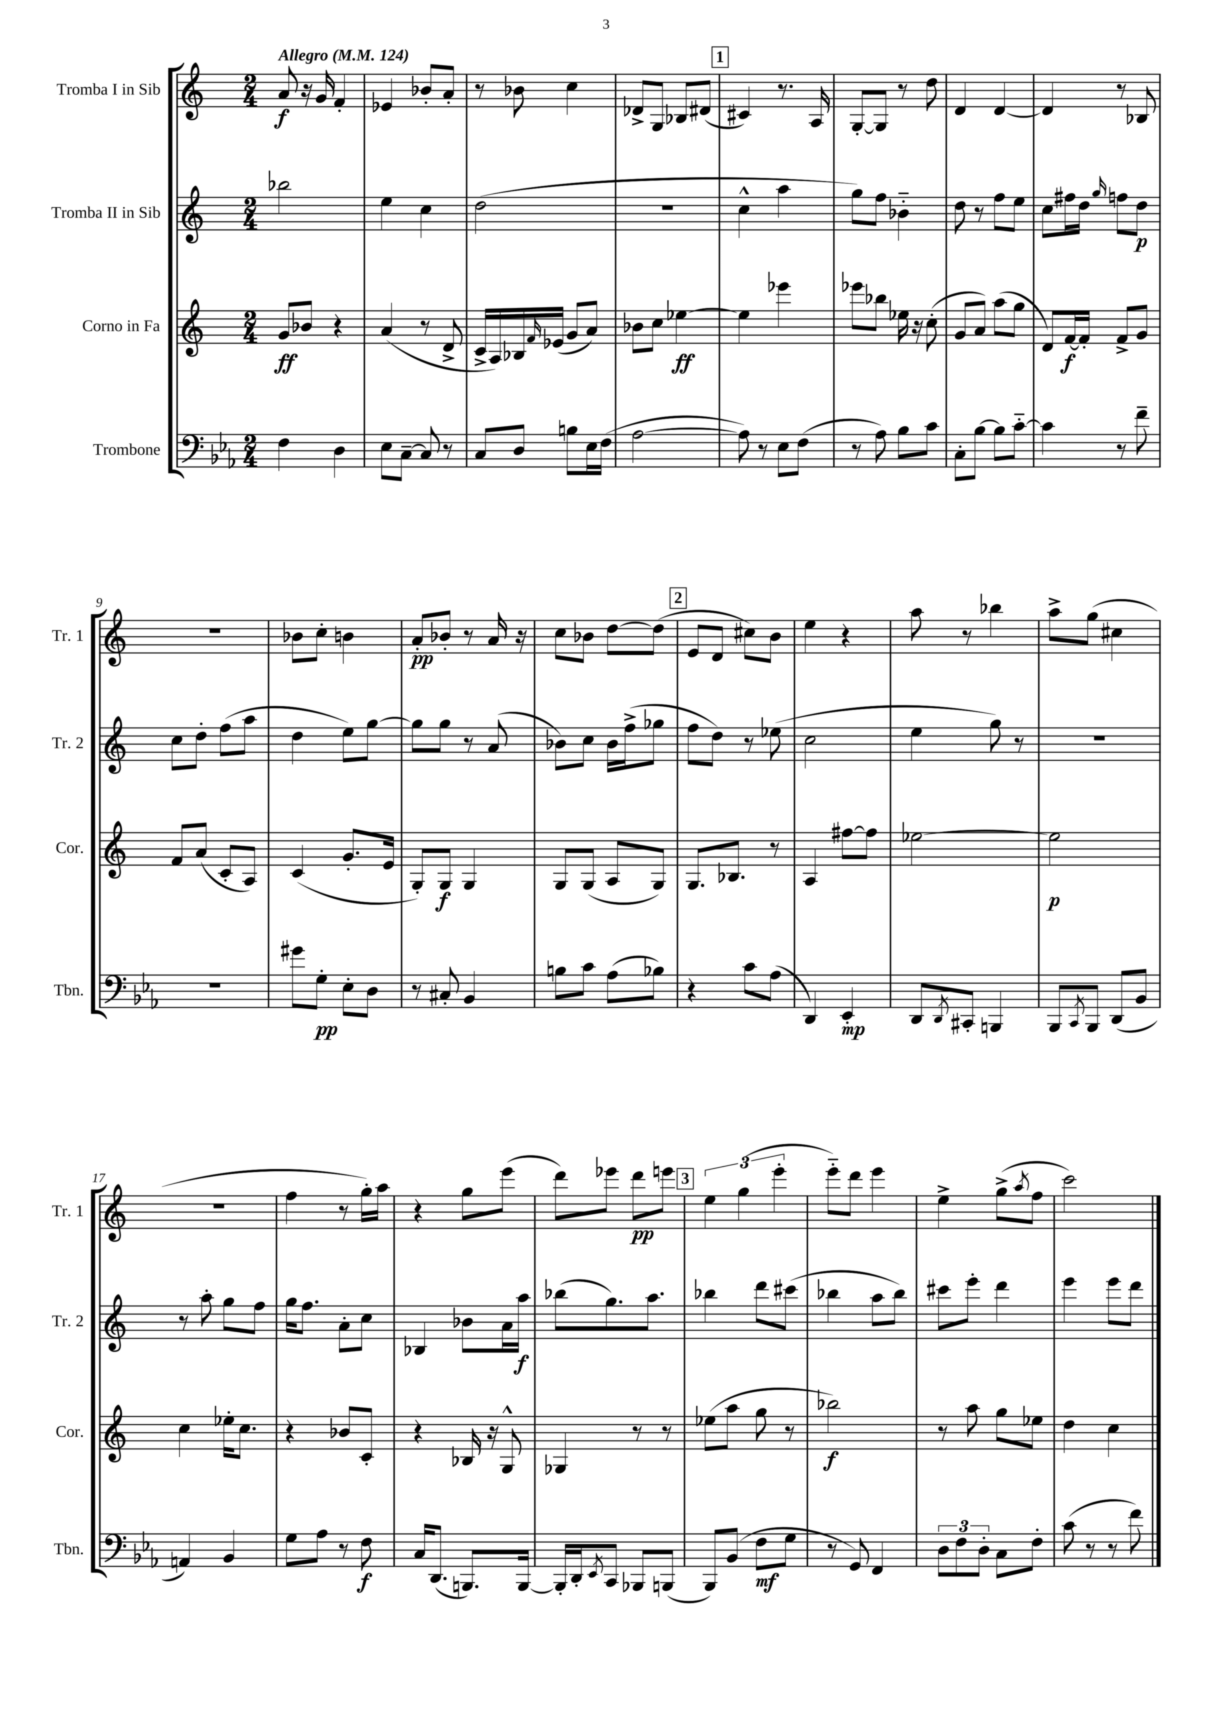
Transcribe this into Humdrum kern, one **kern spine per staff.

**kern	**kern	**kern	**kern
*staff4	*staff3	*staff2	*staff1
*clefF4	*clefG2	*clefG2	*clefG2
*k[b-e-a-]	*k[]	*k[]	*k[]
*M2/4	*M2/4	*M2/4	*M2/4
*MM124	*MM124	*MM124	*MM124
4F\	8g/L	2bb-\	8a/
.	8b-/J	.	16r
.	.	.	16g/
4D\	4r	.	4f'/
=	=	=	=
8E-\L	(4a/	4ee\	4e-/
[8C~\J	.	.	.
8C/]	8r	4cc\	8b-'/L
8r	8d^/	.	8a'/J
=	=	=	=
8C/L	16c^/LL	(2dd\	8r
.	16A/)	.	.
8D/J	16B-/	.	8b-\
.	16qqf/	.	.
.	(16e-/JJ	.	.
8B\L	8g/L	.	4cc\
16E-\L	8a/J)	.	.
(16F\JJ	.	.	.
=	=	=	=
[2A-\	8b-\L	2r	8d-^/L
.	8cc\J	.	8G/J
.	[4ee-\	.	8B-/L
.	.	.	(8d#/J
=	=	=	=
8A-\])	4ee-\]	4cc^^\	4c#/)
8r	.	.	.
8E-\L	4eee-\	4aa\	8.r
(8F\J	.	.	.
.	.	.	16A/
=	=	=	=
8r	8eee-\L	8gg\L)	[8G'/L
8A-\)	8bb-\J	8ff\J	8G/]J
8B-\L	16ee-\	4b-'~\	8r
.	16r	.	.
8c\J	(8cc'\	.	8dd\
=	=	=	=
8C'\L	8g/L	8dd\	4d/
[8B-\J	8a/J)	8r	.
8B-\]L	(8aa\L	8ff\L	[4d/
[8c'~\J	8gg\J	8ee\J	.
=	=	=	=
4c\]	8d/L)	8cc\L	4d/]
.	[16f/L	16ff#\L	.
.	16f'/]JJ	16dd\JJ	.
.	.	16qqgg/	.
8r	8f^/L	8ff\L	8r
8f~\	8g/J	8dd\J	8B-/
=	=	=	=
2r	8f/L	8cc\L	2r
.	(8a/J	8dd'\J	.
.	8c'/L	(8ff\L	.
.	8A/J)	8aa\J	.
=	=	=	=
8g#\L	(4c/	4dd\	8b-\L
8G'\J	.	.	8cc'\J
8E-'\L	8.g'/L	8ee\L)	4b\
8D\J	.	[8gg\J	.
.	16e/Jk	.	.
=	=	=	=
8r	8G'/L)	8gg\]L	8a'/L
8C#'/	8G/J	8gg\J	8b-'/J
4BB-/	4G/	8r	8r
.	.	(8a/	16a/
.	.	.	16r
=	=	=	=
8B\L	8G/L	8b-\L)	8cc\L
8c\J	(8G/J	8cc\J	8b-\J
(8A-\L	8A/L	16b-\LL	[8dd\L
.	.	(16ff^\J	.
8B-\J)	8G/J)	8gg-\J	(8dd\]J
=	=	=	=
4r	8.G/L	8ff\L	8e/L
.	.	8dd\J)	8d/J
.	8.B-/J	.	.
8c\L	.	8r	8cc#\L)
(8A-\J	8r	(8ee-\	8b\J
=	=	=	=
4DD/)	4A/	2cc\	4ee\
4EE-'/	[8ff#\L	.	4r
.	8ff#\]J	.	.
=	=	=	=
8DD/L	[2ee-\	4ee\	8aa\
8qDD/	.	.	.
8CC#'/J	.	.	8r
4BBB/	.	8gg\)	4bb-\
.	.	8r	.
=	=	=	=
8BBB-/L	2ee-\]	2r	8aa^\L
8qCC/	.	.	.
8BBB-/J	.	.	(8gg\J
(8DD/L	.	.	4cc#\
8BB-/J	.	.	.
=	=	=	=
4AA/)	4cc\	8r	2r
.	.	8aa'\	.
4BB-/	16ee-'\LK	8gg\L	.
.	8.cc\J	.	.
.	.	8ff\J	.
=	=	=	=
8G\L	4r	16gg\LK	4ff\
.	.	8.ff\J	.
8A-\J	.	.	.
8r	8b-/L	8a'\L	8r
8F\	8c'/J	8cc\J	16gg'\LL)
.	.	.	16aa\JJ
=	=	=	=
16C/LK	4r	4B-/	4r
(8.DD/J	.	.	.
8.BBB/L)	16B-/	8b-\L	8gg\L
.	16r	.	.
.	8G^^/	16a\L	(8eee\J
[16BBB/Jk	.	16aa\JJ	.
=	=	=	=
16BBB'/]LL	4G-/	(8bb-\L	8ddd\L)
16DD'/J	.	.	.
8qEE-/	.	.	.
8CC/J	.	8.gg\)	8eee-\J
8BBB-/L	8r	.	8ddd\L
.	.	8.aa\J	.
(8BBB/J	8r	.	8eee\J
=	=	=	=
8BBB-/L)	(8ee-\L	4bb-\	6ee\
(8BB-/J	8aa\J	.	.
.	.	.	(6gg\
8F\L	8gg\	8ddd\L	.
.	.	.	6eee'\
8G\J	8r	(8ccc#\J	.
=	=	=	=
8r	2bb-\)	4bb-\	8eee'~\L)
8GG/)	.	.	8ddd\J
4FF/	.	8aa\L	4eee\
.	.	8bb-\J)	.
=	=	=	=
12D\L	8r	8ccc#\L	4ee^\
12F\	.	.	.
.	8aa\	8eee'\J	.
12D'\J	.	.	.
8C\L	8gg\L	4ddd\	(8gg^\L
.	.	.	8qaa/
8F'\J	8ee-\J	.	8ff\J
=	=	=	=
(8c\	4dd\	4eee\	2ccc\)
8r	.	.	.
8r	4cc\	8eee\L	.
8f\)	.	8ddd\J	.
==	==	==	==
*-	*-	*-	*-
